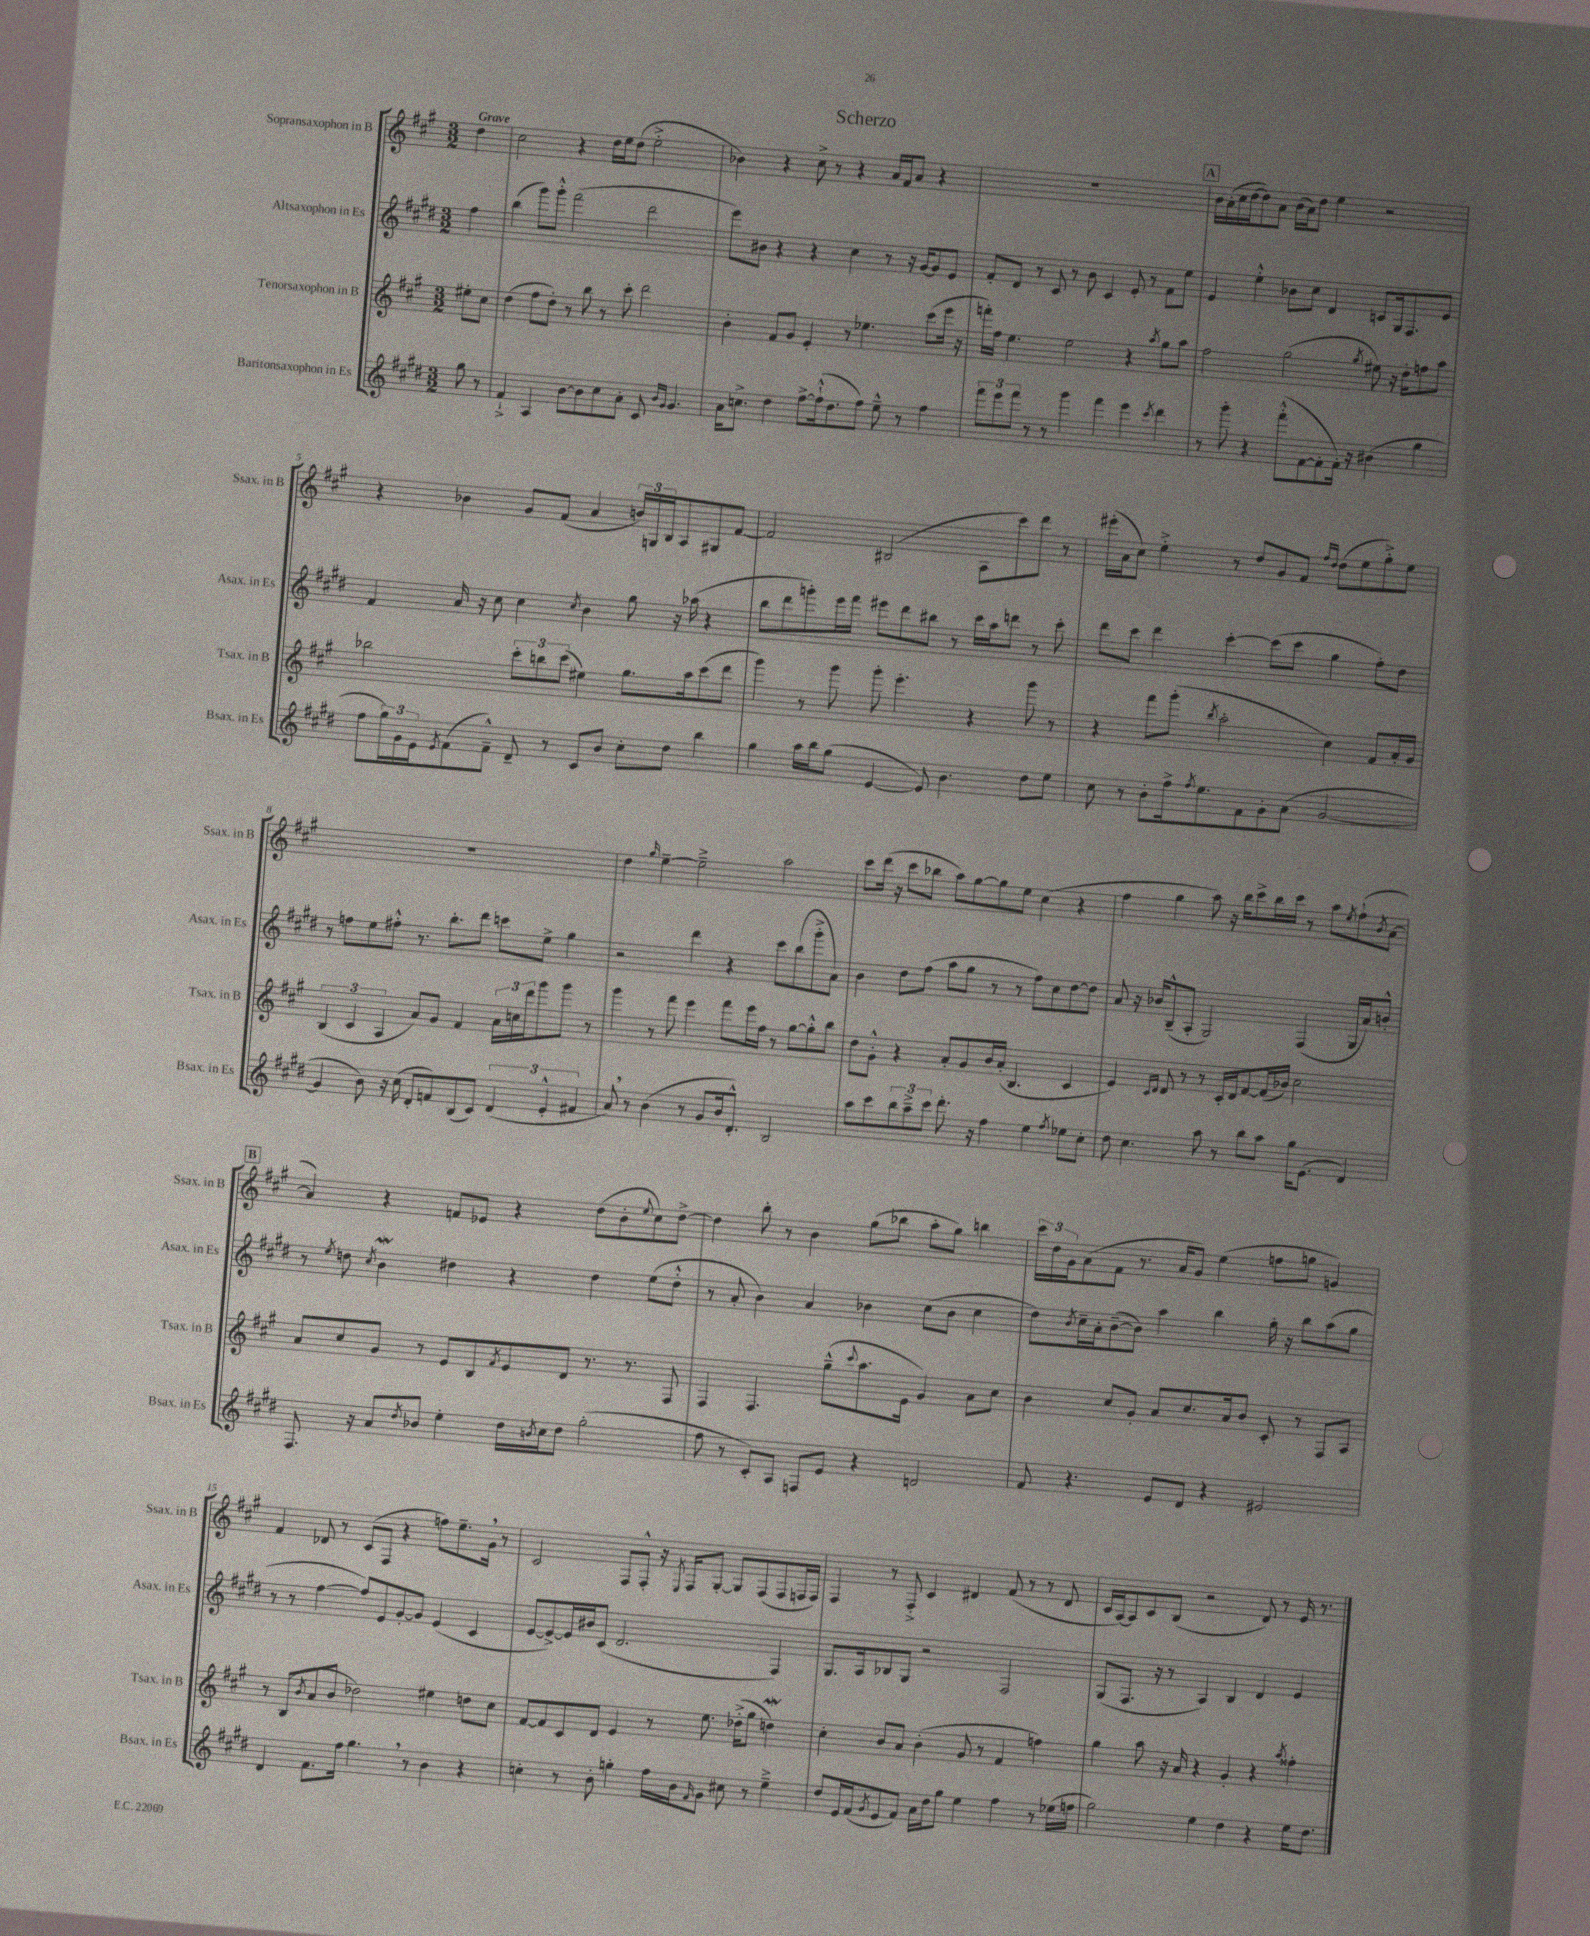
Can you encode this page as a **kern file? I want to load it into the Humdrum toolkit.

**kern	**kern	**kern	**kern
*part4	*part3	*part2	*part1
*staff4	*staff3	*staff2	*staff1
*I"Baritonsaxophon in Es	*I"Tenorsaxophon in B	*I"Altsaxophon in Es	*I"Sopransaxophon in B
*I'Bsax. in Es	*I'Tsax. in B	*I'Asax. in Es	*I'Ssax. in B
*clefG2	*clefG2	*clefG2	*clefG2
*k[f#c#g#d#]	*k[f#c#g#]	*k[f#c#g#d#]	*k[f#c#g#]
*M3/2	*M3/2	*M3/2	*M3/2
=	=	=	=
!	!	!	!LO:TX:a:B:t=Grave
8gg#\	8ee#X'\L	4ff#\	4dd\
8r	8cc#\J	.	.
=1	=1	=1	=1
4f#`^/	(4dd\	(4bb\	2cc#\
4A/	8ff#\L	8ggg#\L)	.
.	8dd'\J)	8ggg#'^^\J	.
[8b\L	8r	(2fff#\	4r
8b\]	8bb\	.	.
8cc#\	8r	.	16dd\LL
.	.	.	16ee\J
8a'\J	8ccc#'\	.	(8dd\J
8c#/	2ddd\	2ddd#\	2ee'^\
16qqb/LL	.	.	.
16qqg#/JJ	.	.	.
4.g#/	.	.	.
=2	=2	=2	=2
16a\KL	4b'\	8eee\L)	4b-X\)
8.ccn^\J	.	.	.
.	.	8b#X\J	.
4dd#\	8f#/L	4r	4r
.	8g#/J	.	.
[8ff#^\L	4e'/	4r	8cc#^\
(16ff#`^^\k]	.	.	8r
8.dd#\	.	.	.
.	8r	4cc#\	4r
8ff#\J)	4.ee-X\	.	.
8ee~^^\	.	8r	16a/LL
.	.	.	16f#/J
8r	.	16r	8a/J
.	.	[16g#/KL	.
4ff#\	(8ccc#\L	8g#/]	4r
.	16eee\Jk	8e/J	.
.	16r	.	.
=3	=3	=3	=3
12fff#\L	16fffn'\LL)	8f#'/L	1.r
.	16ff#\JJ	.	.
12eee\	.	.	.
.	4.ee\	8d#/J	.
12fff#\J	.	.	.
8r	.	8r	.
8r	.	8c#/	.
4ggg#\	2ee\	8r	.
.	.	8b\	.
4fff#\	.	4c#/	.
4eee\	4r	8e'/	.
.	.	8r	.
8qccc#/	8qaa/	.	.
4ddd#\	8gg#\L	8f#\L	.
.	8aa\J	8ee\J	.
!!LO:REH:place=s1:t=A
=4	=4	=4	=4
8r	2ff#\	4e/	16b\LL
.	.	.	(16a'\
8ggg#'\	.	.	16cc#\
.	.	.	[16dd\J
4r	.	4ee'^^\	8dd\])
.	.	.	8a\J
(8fff#'^^\L	(2gg#\	8b-X\L	(16b\LL
.	.	.	16a\J)
[8f#\	.	8cc#\J	8dd\J
8f#'\]	.	4d#/	4ee\
16f#'\Jk)	.	.	.
16r	.	.	.
.	8qgg#/	.	.
(4b#X\	8ee#X\)	8cn/L	2r
.	16r	16G#/k	.
.	16dd'\KL	8.F#/	.
4gg#\	8ffn\	.	.
.	8aa\J	8e/J	.
!!LO:LB:g=z
=5	=5	=5	=5
8ff#\L	2bb-X\	4f#/	4r
24gg#\L)	.	.	.
24g#\	.	.	.
24e\J	.	.	.
8qe/	.	.	.
(8f#\	.	16a/	4b-X\
.	.	16r	.
8f#~^^\J)	.	8cc#\	.
8d#~/	12ccc#'\L	4cc#\	8g#/L
.	12bbn\	.	.
8r	.	.	(8f#/J
.	(12ccc#\J	.	.
.	.	8qcc#/	.
8c#/L	4ee#X\)	4b\	4a/
8b/J	.	.	.
8cc#'\L	8.gg#\L	8gg#\	24bn/LL)
.	.	.	24Gn/
.	.	.	24B/J
8dd#\J	.	16r	8A/
.	16aa\k	(16aa-X\	.
4bb\	(8ccc#\	4r	8G#X/
.	8ddd\J	.	[8f#/J
=6	=6	=6	=6
4gg#\	4ggg#\)	8bb\L	2f#/]
.	.	8ddd#\	.
16aa\LL	8r	8gggn'\)	.
16bb\J	.	.	.
(8gg#\J	8ggg#\	16eee\L	.
.	.	16fff#\JJ	.
[4e/	8ggg#'\	8eee#X\L	(2B#X/
.	4.eee'\	8ddd#\	.
8e/])	.	8bb#X\J	.
4.b\	.	8r	.
.	4r	16ccc#\LL	8A\L
.	.	16aa\J	.
.	.	8dddn\J	8ccc#\)
8dd#\L	8ggg#\	8r	8ddd\J
8ee\J	8r	8ccc#'\	8r
=7	=7	=7	=7
8cc#\	4r	8ddd#\L	(16eee#X'\LL
.	.	.	16a\J
8r	.	8ccc#\J	8cc#\J)
8b'\L	8fff#\L	4ddd#\	4ee'^\
16ff#^\k	(8ggg#'\J	.	.
8qff#/	.	.	.
8.ee\	.	.	.
.	8qbb/	.	.
.	2aa'\	[4ccc#'\	8r
8f#\	.	.	8dd/L
8g#'\	.	(8ccc#\L]	8g#/
(8a\J	.	8ccc#\J	8f#/J
.	.	.	16qqff#/LL
.	.	.	16qqdd/JJ
[2g#/	4cc#\)	4gg#\	(8dd\L
.	.	.	8ee\
.	8f#/L	8ff#'\L)	8gg#'^\)
.	16a'/L	8dd#\J	8ee\J
.	16g#/JJ	.	.
!!LO:LB:g=z
=8	=8	=8	=8
4g#/]	(6B/	8r	1.r
.	.	8ffn\L	.
.	6c#/	.	.
8b\)	.	8ee\	.
.	6A/	.	.
16r	.	8ff#X'^^\J	.
(16cc#\	.	.	.
8d#'/L	8a/L)	8.r	.
8fn/)	8g#/J	.	.
.	.	8.bb'\L	.
(8B/	4f#/	.	.
8c#/J)	.	8ddd#\J	.
(6d#/	24a\LL	8cccn\L	.
.	24ccn\	.	.
.	24ddd\J	.	.
.	8ggg#\	8ee^\J	.
6e'^^/	.	.	.
.	8ggg#\J	4gg#\	.
6f#X/	.	.	.
.	8r	.	.
=9	=9	=9	=9
8a,/)	4ggg#\	2r	4dd\
8r	.	.	.
.	.	.	16qqgg#/
(4b\	8r	.	[4ee~\
.	8fff#\	.	.
8r	4eee\	4ddd#\	2ee~^\]
8g#/L	.	.	.
16b/k	8fff#\L	4r	.
8.d#'^^/J)	.	.	.
.	16eee\L	.	.
.	16ff#\JJ	.	.
2B/	8r	8ccc#\L	2aa\
.	[8gg#\L	(8bb\	.
.	8gg#'^^\]	8ggg#'^\	.
.	8bb\J	8a\J)	.
=10	=10	=10	=10
8aa\L	8dd\L	4b\	8ccc#\L
8ccc#\	8g#'^^\J	.	(16ddd\Jk
.	.	.	16r
12bb\	4r	8dd#\L	8ccc#\L
12aa~^\	.	.	.
.	.	(8ff#\J	8bb-X\J
12ccc#\J	.	.	.
8.ddd#'\	8a'/L	8aa\L	8aa\L)
.	8g#/	8gg#\J	[8gg#\
16r	.	.	.
4ff#\	16b/L	8r	8gg#\]
.	(16a'/JJ	.	.
.	4.B/	8r	8ee\J
4ee\	.	8ff#\L)	(4cc#\
.	.	8cc#\	.
8qff#/	.	.	.
8ee-X\L	4c#/	[8dd#\	4r
8cc#'\J	.	8dd#\J]	.
=11	=11	=11	=11
8dd#\	4e/)	8a/	4ff#\
4.cc#\	.	16r	.
.	.	16b-X/KL	.
.	16qqc#/LL	.	.
.	16qqd/JJ	.	.
.	8d/	(8B~^^/	4gg#\
.	8r	8A'/J	.
8aa\	8r	2G#/)	8aa\)
8r	16c#'/LL	.	16r
.	16d/J	.	16bb\KL
8bb\L	[8f#/	.	8ccc#^\
8aa\J	(16f#/L]	.	16bb\L
.	16b-X/JJ)	.	16ccc#\JJ
16gg#\KL	2cc#\	(4F#/	8r
(8.e\J	.	.	.
.	.	.	8aa\L
.	.	.	8qee/
4d#/)	.	16G#/LL	(8ff#`\
.	.	16a/J)	.
.	.	.	8qb/
.	.	8bn'^^/J	[8a\J
!!LO:LB:g=z
!!LO:REH:place=s1:t=B
=12	=12	=12	=12
8.F#/	8a/L	8r	4a/])
.	.	8qee/	.
.	8cc#/	8ddn\	.
16r	.	.	.
.	.	8qcc#/	.
8a/L	8g#/J	4bW\	4r
8qdd#/	.	.	.
8b-X/J	8r	.	.
4ee'\	8e/L	4dd#X\	8fn/L
.	8B/	.	8e-X/J
.	8qf#/	.	.
16dd#\LL	8e/	4r	4r
8qbn/	.	.	.
16cc#\J	.	.	.
8dd#\J	8d/J	.	.
(2gg#'\	8.r	4dd#\	(8dd\L
.	.	.	8b'\
.	8.r	.	.
.	.	.	8qqee/
.	.	(8ee\L	8cc#\)
.	8F#/	8dd#'^^\J	[8dd^\J
=13	=13	=13	=13
8ff#\	4F#/	8r	4dd\]
8r	.	8a'/	.
8c#'/L)	4.F#/	4b\)	8bb'\
8A/J	.	.	8r
8Fn/L	.	4a/	4b\
8e/J	(8gg#~^^\L	.	.
.	8qqccc#/	.	.
4r	8.aa\	4b-X\	(8gg#\L
.	.	.	8bb-X\J
.	16e\Jk	.	.
2dn/	4g#/)	(8cc#\L	8aa'\L
.	.	8b-\J	8gg#\J)
.	8a\L	4cc#\	4bbn\
.	8cc#\J	.	.
=14	=14	=14	=14
8f#/	4b\	8dd#\L)	24ccc#\LL
.	.	.	24dd\
.	.	.	24g#\J
.	.	8qb/	.
4.r	.	16cc#~\L	(8a\
.	.	16a'\J	.
.	8cc#/L	([8b~\	8f#\J
.	8g#'/J	8b\J])	8.r
8e/L	8a/L	4aa\	.
.	.	.	16a/KL
8d#/J	8.cc#/	.	8g#/J)
4r	.	4bb\	(4ee\
.	16a/k	.	.
.	8b/J	.	.
2e#X/	8c#'/	16gg#'\	8ffn\L
.	.	16r	.
.	8r	8bb\L	8ggn\J
.	8F#/L	(8aa\	4gn/)
.	8A/J	8gg#\J	.
!!LO:LB:g=z
=15	=15	=15	=15
4d#/	8r	8r	4f#/
.	(8B/L	8r	.
.	8qb/	.	.
8.f#\L	8a/	[4ff#\	8d-X/
.	8b/J	.	8r
16ff#\Jk	.	.	.
4.gg#,\	2dd-X\)	8ff#/L])	(8c#/L
.	.	8e/	8F#/J
.	.	[8g#'/	4r
8r	.	8g#/J]	.
4b\	4ee#X\	(4e/	8ffn\L)
.	.	.	8.ee~\
4r	8ddn\L	4c#/	.
.	.	.	16g#,\Jk
.	8cc#\J	.	8r
=16	=16	=16	=16
4ccn'\	[8f#/L	[8e/L	2c#/
.	8f#/]	8e^/_)	.
8r	8c#/	16e/L]	.
.	.	16b#X/J	.
8b'\	8d/J	(8c#/J	.
4ggn'\	4e/	2.d#/	8F#/L
.	.	.	8F#'^^/J
16ff#\LL	8r	.	16r
.	.	.	8qE/
16b\J	.	.	16F#/KL
16qqf#/	.	.	.
8g#\J	8.ee\	.	[8G#'/J
8cc#X\	.	.	8G#/L]
.	(16dd-X'^\KL	.	.
8r	8gg#\J	.	(8F#/
4ee~^\	4ddnw\)	4F#/)	8F#/
.	.	.	16Fn/L
.	.	.	16F/JJ)
=17	=17	=17	=17
8dd#/L	4cc#'\	8.G#/L	4F#/
16e/L	.	.	.
(16f#/J	.	16A/k	.
8qg#/	.	.	.
8e/	8b/L	8B-X/	8r
8f#/J)	8a/J	8G#/J	8F#'^/
16a\LL	(4b'\	2r	4c#/
16dd#\J	.	.	.
8gg#\J	.	.	.
4ee\	8g#/	.	4d#X/
.	8r	.	.
4ff#\	4f#/	2F#/	(8f#/
.	.	.	8r
8r	4ffn\)	.	8r
(16ee-X\LL	.	.	8d#/
16ffn\JJ	.	.	.
=18	=18	=18	=18
2gg#\)	4gg#\	(8G#/L	16c#/LL
.	.	.	[16A/J)
.	.	8.F#/J	8A/]
.	8aa\	.	8c#/
.	.	16r	.
.	16r	8r	(8B/J
.	16a/	.	.
4ee\	4r	4A/)	2r
4dd#\	4g#'/	4B/	.
4r	4r	4d#/	8d/)
.	.	.	8r
.	8qaa/	.	.
16ee\KL	4ff##X'\	4e/	16e/
8.dd#\J	.	.	8.r
==	==	==	==
*-	*-	*-	*-
